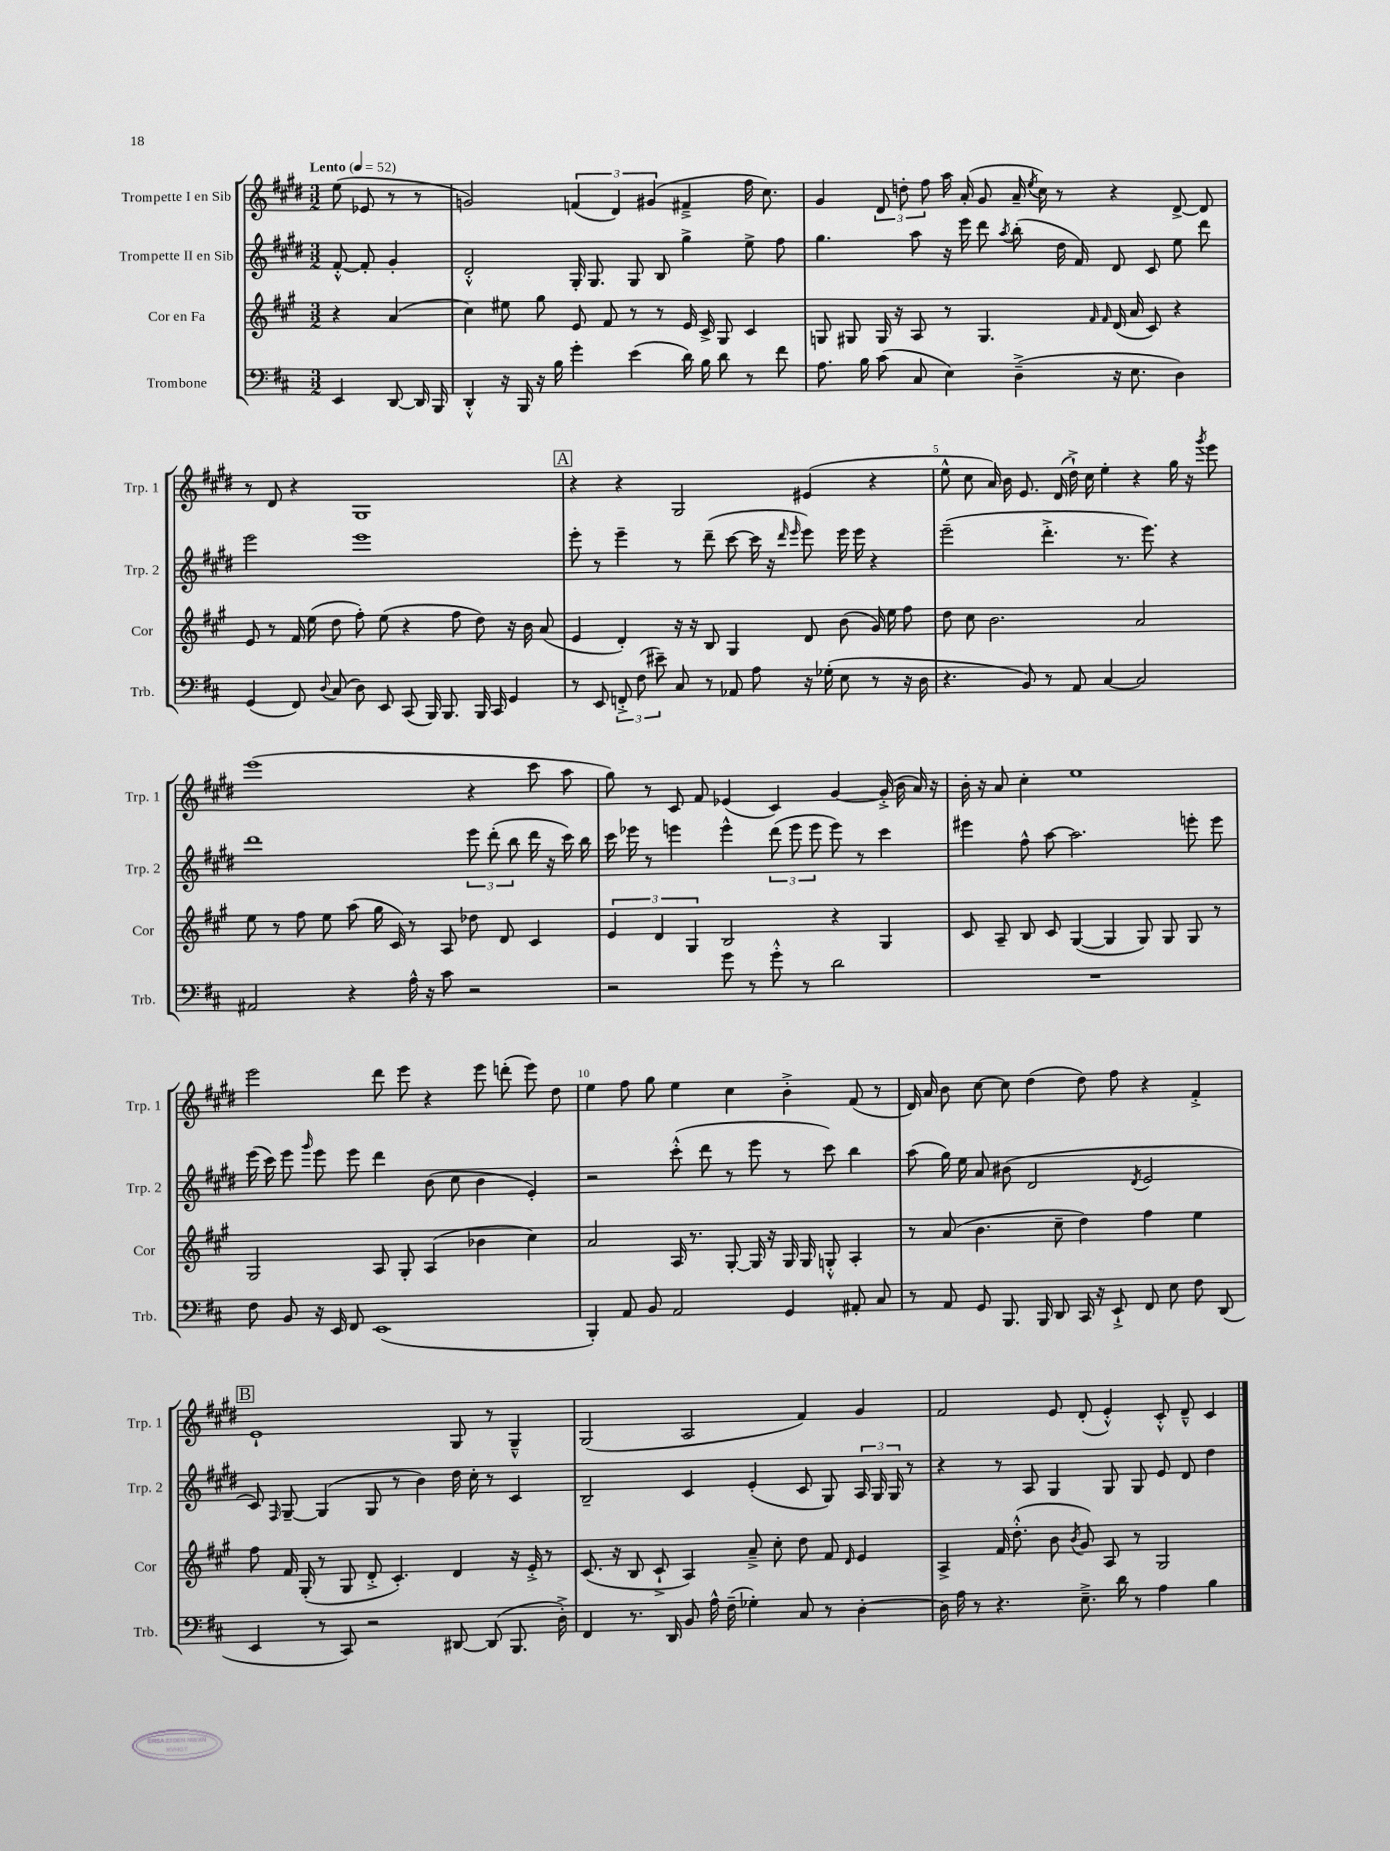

**kern	**kern	**kern	**kern
*staff4	*staff3	*staff2	*staff1
*clefF4	*clefG2	*clefG2	*clefG2
*k[f#c#]	*k[f#c#g#]	*k[f#c#g#d#]	*k[f#c#g#d#]
*M3/2	*M3/2	*M3/2	*M3/2
*MM52	*MM52	*MM52	*MM52
4EE	4r	[8f#'^^	(8ee
.	.	8f#']	8e-
[8DD	(4a	4g#'	8r
16DD]	.	.	8r
16BBB	.	.	.
=	=	=	=
4DD'^^	4cc#)	2d#'^^	2g)
16r	8ee#	.	.
16BBB	.	.	.
16r	8gg#	.	.
16B	.	.	.
4g'	8e	16G#'	(6f
.	.	8.G#	.
.	8f#	.	.
.	.	.	6d#)
(4e	8r	8G#	.
.	.	.	(6g#
.	8r	8B	.
16d)	16e	4gg#^	4f#~^
16B	16c#^	.	.
8d	8G#	.	.
8r	4c#	8ee^	16ff#
.	.	.	8.cc#)
8f#	.	8ff#	.
=	=	=	=
8.A	8G	4.gg#	4g#
.	8G#	.	.
16B	.	.	.
(8c#	16G#	.	12d#
.	16r	.	.
.	.	.	12dd'
8C#	8A	8aa	.
.	.	.	12ff#
4E)	8r	16r	16aa
.	.	16eee	(16a'
.	4.G#	8ddd#	8g#
.	.	8qaa	.
(4D~^	.	(8bb'	16a~
.	.	.	8qee
.	.	.	16cc#)
.	.	16dd#	8r
.	.	16f#)	.
.	16qqf#	.	.
.	16qqf#	.	.
16r	(16d	8d#	4r
8.E	16a	.	.
.	8c#)	8c#	.
4D)	4r	8ee	[8d#^
.	.	8ddd#	8d#]
=	=	=	=
(4GG	8e	2eee	8r
.	8r	.	8d#
8FF#)	16f#	.	4r
.	(16ee	.	.
8qqD	.	.	.
(8C#	8dd	.	.
8D)	8ff#')	1eee	1G#
8EE	(8ee	.	.
(8CC#	4r	.	.
16BBB)	.	.	.
8.BBB	.	.	.
.	8ff#	.	.
16BBB	8dd)	.	.
16CC#	.	.	.
4GG	16r	.	.
.	16b	.	.
.	(8a	.	.
=	=	=	=
8r	4e	8eee'	4r
8EE	.	8r	.
12FF'^	4d')	4eee~	4r
(12F#	.	.	.
12e#~)	.	.	.
8C#	16r	8r	2G#
.	16r	.	.
8r	8B	(8ddd#~	.
8AA-	4G#	[8ccc#	.
8A	.	16ccc#]	.
.	.	16r	.
.	.	16qqddd#	.
.	.	16qqeee	.
16r	8d	8eee)	(4e#
(16G-'	.	.	.
8E	(8b	16eee	.
.	.	16eee	.
8r	16g#)	4r	4r
.	16ee	.	.
16r	8ff#	.	.
16D	.	.	.
=	=	=	=
4.r	8dd	(2eee~	8ee^^
.	8cc#	.	8cc#
.	2.b	.	16a)
.	.	.	16b
8BB)	.	.	8.e
8r	.	4.ddd#'^	.
.	.	.	(16d#
8AA	.	.	16dd#`^)
.	.	.	16cc#
[4C#	.	.	4ee'
.	.	8.r	.
2C#]	2a	.	4r
.	.	8.eee)	.
.	.	4r	16gg#
.	.	.	16r
.	.	.	8qggg#
.	.	.	8eee
=	=	=	=
2AA#	8ee	1ddd#	(1eee
.	8r	.	.
.	8ff#	.	.
.	8ee	.	.
4r	(8aa	.	.
.	16gg#	.	.
.	16c#)	.	.
16A^^	8r	.	.
16r	.	.	.
8c#	8A	.	.
2r	8dd-	12eee	4r
.	.	(12ddd#'	.
.	8d	.	.
.	.	12bb	.
.	4c#	16ddd#	8ccc#
.	.	16r	.
.	.	16ccc#)	8aa
.	.	16bb	.
=	=	=	=
2r	6e	16ccc#	8gg#)
.	.	16eee-	.
.	.	8r	8r
.	6d	.	.
.	.	4eee	8c#
.	6G#	.	.
.	.	.	8f#
8g	2B	4eee^^	(4e-
8r	.	.	.
8g'^^	.	(12ddd#	4c#)
.	.	12eee	.
8r	.	.	.
.	.	12eee	.
2d	4r	8eee)	[4g#
.	.	8r	.
.	4G#	4ccc#	(16g#'^]
.	.	.	16b
.	.	.	16a)
.	.	.	16r
=	=	=	=
1.r	8c#	4eee#	16b'
.	.	.	16r
.	8A~	.	8a
.	8B	8ff#^^	4cc#'
.	8c#	[8aa	.
.	([4G#	2.aa]	1ee
.	4G#]	.	.
.	8G#)	.	.
.	8G#	.	.
.	8G#	8eee'	.
.	8r	8eee	.
=	=	=	=
8F#	2G#	(16eee	2eee
.	.	16ccc#)	.
8BB	.	8eee	.
.	.	16qqggg#	.
16r	.	8eee	.
16EE	.	.	.
8FF#	.	8eee	.
(1EE	8A	4ddd#	8ddd#
.	8G#'	.	8eee
.	(4A	(8b	4r
.	.	8cc#	.
.	4b-	4b	8eee
.	.	.	(8ddd'
.	4cc#)	4e')	8eee)
.	.	.	8dd#
=	=	=	=
4BBB')	2a	2r	4ee
8AA	.	.	8ff#
8BB	.	.	8gg#
2AA	16A	(8ccc#'^^	4ee
.	8.r	.	.
.	.	8ddd#	.
.	[8G#'	8r	4cc#
.	16G#]	8eee	.
.	16r	.	.
4GG	16G#	8r	4b'^
.	16G#	.	.
.	8G'^^	8ccc#)	.
8AA#'	4A'	4bb	(8f#
8C#	.	.	8r
=	=	=	=
8r	8r	(8aa	16d#)
.	.	.	16a
8AA	(8a	16gg#)	8b
.	.	16ee	.
8GG	4.b	8a	[8cc#
8.BBB	.	(8b#	8cc#]
.	.	2d#	(4dd#
16BBB	.	.	.
8DD	8cc#~	.	.
16CC#	4dd)	.	8dd#)
16r	.	.	.
8EE`^	.	.	8ff#
.	.	8qd#	.
8FF#	4ff#	2e	4r
8E	.	.	.
8F#	4ee	.	4f#'^
(8DD	.	.	.
=	=	=	=
4EE	8ff#	8c#)	1e`
.	.	16qqF#	.
.	16f#	[8G#~	.
.	(16G#'	.	.
8r	8r	(4G#]	.
8CC#)	8G#	.	.
2r	8d'^	8G#	.
.	4.c#')	8r	.
.	.	4b)	.
[8DD#	4d	16dd#	8G#
.	.	16cc#'	.
(8DD#]	.	8r	8r
8.BBB	16r	4c#	4G#~^^
.	16e'^	.	.
.	8r	.	.
16D'^)	.	.	.
=	=	=	=
4FF#	(8.c#	2B~	(2G#
.	16r	.	.
8.r	8B	.	.
.	8c#`^	.	.
16DD	.	.	.
8BB	4A)	4c#	2A
16A^^	.	.	.
(16F#~	.	.	.
4G-')	8a~^	(4e'	.
.	8cc#'	.	.
8C#	8dd	8c#	4f#)
8r	8f#	8G#)	.
.	16qqd	.	.
[4D'	4e	24A	4g#
.	.	24G#	.
.	.	24G#	.
.	.	8r	.
=	=	=	=
16D]	4A^	4r	2f#
16A	.	.	.
8r	.	.	.
4.r	16f#	8r	.
.	(8.dd'^^	.	.
.	.	8A	.
.	8b	4G#	8e
.	8qb	.	.
8.E~^	8g#)	.	(8d#'
.	8A	8G#	4e'^^)
16d	.	.	.
8r	8r	8G#	.
4A	2G#	8e	8c#'^^
.	.	8d#	8d#~^^
4B	.	4dd#	4c#
==	==	==	==
*-	*-	*-	*-
